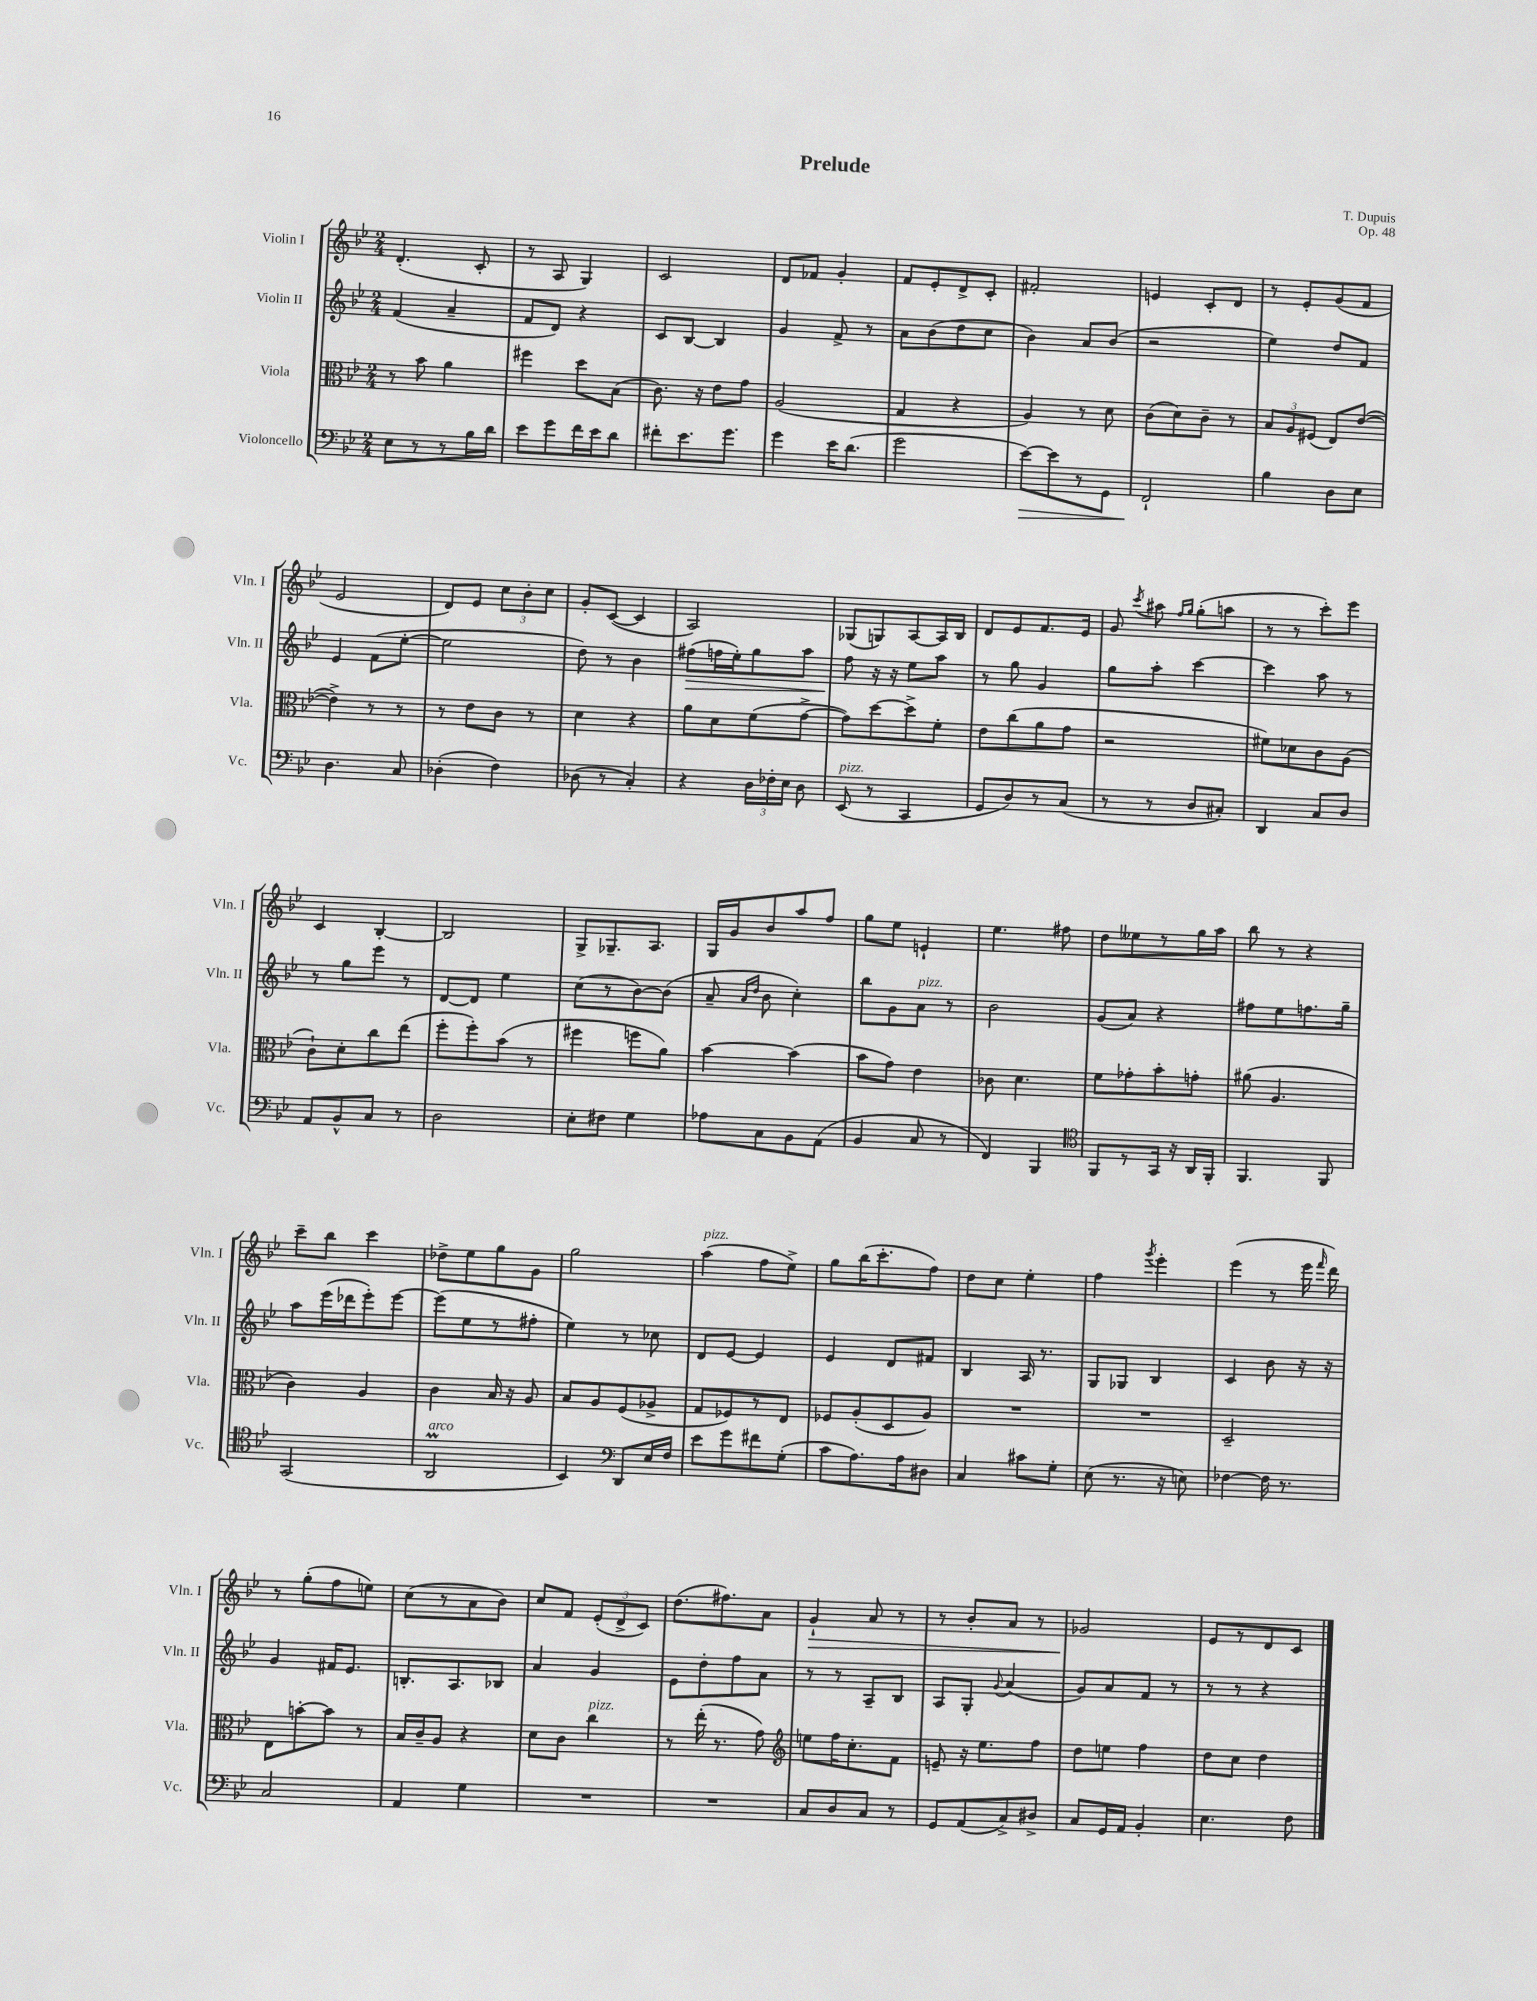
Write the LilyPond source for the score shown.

\header { title = "Prelude" composer = "T. Dupuis" opus = "Op. 48" }
<<
\new StaffGroup <<
\new Staff = "s0" \with { instrumentName = "Violin I" shortInstrumentName = "Vln. I" } {
    \clef treble \key bes \major \numericTimeSignature \time 2/4
    \autoBeamOff d'4.-.( c'8-. |
    r8 a8 g4) |
    c'2 |
    d'8[ fes'8] g'4-. |
    f'8[ ees'8-. d'8-> c'8]-. |
    fis'2-. |
    e'4 c'8[-. d'8] |
    r8 ees'8[-. g'8( f'8] |
    ees'2 |
    d'8[) ees'8] \tuplet 3/2 { c''8[ bes'8-. c''8] } |
    g'8[-. c'8]~( c'4 |
    a2) |
    ges8[( g8) a8~ a16 bes16] |
    d'8[ ees'8 f'8. ees'16] |
    g'8 \acciaccatura { c'''8 } ais''8 \grace { f''16[ g''16] } g''8[-.( a''8] |
    r8 r8 c'''8[-.) ees'''8] |
    c'4 bes4~-. |
    bes2 |
    g8[-> ges8.-- a8.] |
    g16[ g'16 bes'8 a''8 f''8] |
    g''8[ ees''8] e'4-! |
    ees''4. fis''8 |
    d''8[ eeses''8 r8 g''16 a''16] |
    bes''8 r8 r4 |
    c'''8[-- bes''8] c'''4 |
    des''8[-> ees''8 g''8 g'8] |
    g''2 |
    a''4^\markup { \italic "pizz." }( f''8[ ees''8]->) |
    g''8[ bes''16( c'''8.-. f''8]) |
    d''8[ c''8] ees''4-. |
    f''4 \acciaccatura { g'''8 } ees'''4-. |
    ees'''4( r8 ees'''16 \grace { f'''16 } d'''16) |
    r8 g''8[-.( f''8 e''8]) |
    c''8[( r8 a'8 bes'8]) |
    c''8[ f'8] \tuplet 3/2 { ees'8[-.( d'8-> c'8]) } |
    d''8.[( fis''8.) a'8] |
    g'4-!\> a'8 r8 |
    r8 bes'8[-. a'8] r8 |
    ges'2\! |
    ees'8[ r8 d'8 c'8] \bar "|." |
}
\new Staff = "s1" \with { instrumentName = "Violin II" shortInstrumentName = "Vln. II" } {
    \clef treble \key bes \major \numericTimeSignature \time 2/4
    \autoBeamOff f'4( a'4-- |
    f'8[ d'8]) r4 |
    c'8[ bes8]~ bes4 |
    g'4 f'8-> r8 |
    a'8[ bes'8( d''8 c''8] |
    bes'4) a'8[ bes'8]( |
    r2 |
    ees''4) d''8[ f'8] |
    ees'4 f'8[( ees''8]~-. |
    ees''2 |
    d''8) r8 bes'4 |
    fis''8[\>( f''16 ees''16-.) g''8 a''8] |
    f''8\! r16 r16 ees''8[ a''8] |
    r8 g''8 g'4 |
    g''8[ a''8]-. c'''4~ |
    c'''4 a''8 r8 |
    r8 g''8[ ees'''8] r8 |
    d'8[~ d'8] ees''4 |
    c''8[( r8 bes'8~) bes'8]( |
    a'8-- \grace { a'16[ d''16] } bes'8 c''4-.) |
    bes''8[ g'8 a'8]^\markup { \italic "pizz." } r8 |
    bes'2 |
    g'8[( a'8]) r4 |
    fis''8[ ees''8 f''8. g''16]-- |
    a''8[ ees'''16( des'''16 ees'''8-.) ees'''8]~ |
    ees'''8[( ees''8 r8 fis''8]-. |
    ees''4) r8 ces''8 |
    d'8[ ees'8]~ ees'4 |
    ees'4 d'8[ fis'8] |
    bes4 a16 r8. |
    g8[ ges8] bes4 |
    c'4 bes'8 r16 r16 |
    g'4 fis'16[ ees'8.] |
    b8.[-. a8. bes8] |
    a'4 g'4 |
    ees'8[ d''8-. f''8 a'8] |
    r8 r8 a8[-- bes8] |
    a8[ g8]-. \appoggiatura { g'8 } a'4( |
    g'8[) a'8 f'8] r8 |
    r8 r8 r4 \bar "|." |
}
\new Staff = "s2" \with { instrumentName = "Viola" shortInstrumentName = "Vla." } {
    \clef alto \key bes \major \numericTimeSignature \time 2/4
    \autoBeamOff r8 bes'8 a'4 |
    fis''4 d''8[ bes8]( |
    c'8.) r16 ees'8[ g'8] |
    a2( |
    g4 r4 |
    a4) r8 d'8 |
    c'8[( d'8) c'8]-- r8 |
    \tuplet 3/2 { bes8[ a8 fis8]( } ees8[) ees'8]~( |
    ees'4->) r8 r8 |
    r8 ees'8[ c'8] r8 |
    d'4 r4 |
    a'8[ d'8 f'8( g'8]~-> |
    g'8[) d''8~ d''8-> f'8]-. |
    ees'8[ c''8( a'8 g'8] |
    r2 |
    fis'8[) des'8 c'8 a8]( |
    c'8[-!) d'8-. c''8 ees''8]( |
    f''8[-. f''8-.) bes'8]( r8 |
    fis''4 f''8[ a'8]) |
    bes'4~ bes'4( |
    bes'8[ g'8]) ees'4 |
    ces'8 d'4. |
    f'8[ ges'8-. bes'8-. g'8]-. |
    ais'8( a4. |
    c'4) a4 |
    c'4 bes16 r16 a8 |
    bes8[ a8 f8( aes8]-> |
    g8[ fes8) r8 ees8] |
    fes8[ a8-.( d8 a8]) |
    R2 |
    R2 |
    d2-- |
    ees8[ b'8~-. b'8] r8 |
    bes16[ c'16-- a8] r4 |
    d'8[ c'8] c''4^\markup { \italic "pizz." } |
    r8 ees''16-.( r8. g'8) |
    \clef treble e''8[ f''16 c''8.-. f'8] |
    e'8-- r16 ees''8.[ f''8] |
    d''8[ e''8] f''4 |
    d''8[ c''8] d''4 \bar "|." |
}
\new Staff = "s3" \with { instrumentName = "Violoncello" shortInstrumentName = "Vc." } {
    \clef bass \key bes \major \numericTimeSignature \time 2/4
    \autoBeamOff ees8[ r8 r8 bes16 d'16] |
    ees'8[ g'8 f'16 ees'16 d'8] |
    fis'8[-. ees'8. g'8.] |
    g'4 ees'16[ d'8.]( |
    g'2 |
    ees'8[~\>) ees'8 r8 g,8] |
    f,2-!\! |
    bes4 d8[ ees8] |
    d4. c8 |
    des4-.( f4) |
    des8( r8 c4-.) |
    r4 \tuplet 3/2 { d16[ fes16-. ees16] } d8 |
    ees,8^\markup { \italic "pizz." }( r8 c,4 |
    g,8[ d8) r8 c8]( |
    r8 r8 d8[ cis8]-.) |
    d,4 c8[ d8] |
    a,8[ bes,8-^ c8] r8 |
    d2 |
    ees8[-. fis8] g4 |
    aes8[ c8 bes,8 a,8]( |
    bes,4 c8 r8 |
    f,4) bes,,4 |
    \clef tenor f,8[ r8 g,16] r16 a,16[ f,16]-. |
    f,4. f,8 |
    g,2( |
    a,2\prall^\markup { \italic "arco" } |
    bes,4) \clef bass d,8[ ees16 f16] |
    ees'8[ g'8 fis'8 g8]-.( |
    c'8[ a8.) a16 dis8] |
    c4 cis'8[ g8]-. |
    ees8( r8. r16 e8) |
    fes4~ fes16 r8. |
    c2 |
    a,4 g4 |
    R2 |
    R2 |
    c8[ d8 c8] r8 |
    g,8[ a,8( c8->) dis8]-> |
    c8[ g,16 a,16] bes,4-. |
    ees4. f8 \bar "|." |
}
>>
>>
\layout { \context { \Score \remove "Bar_number_engraver" } }
